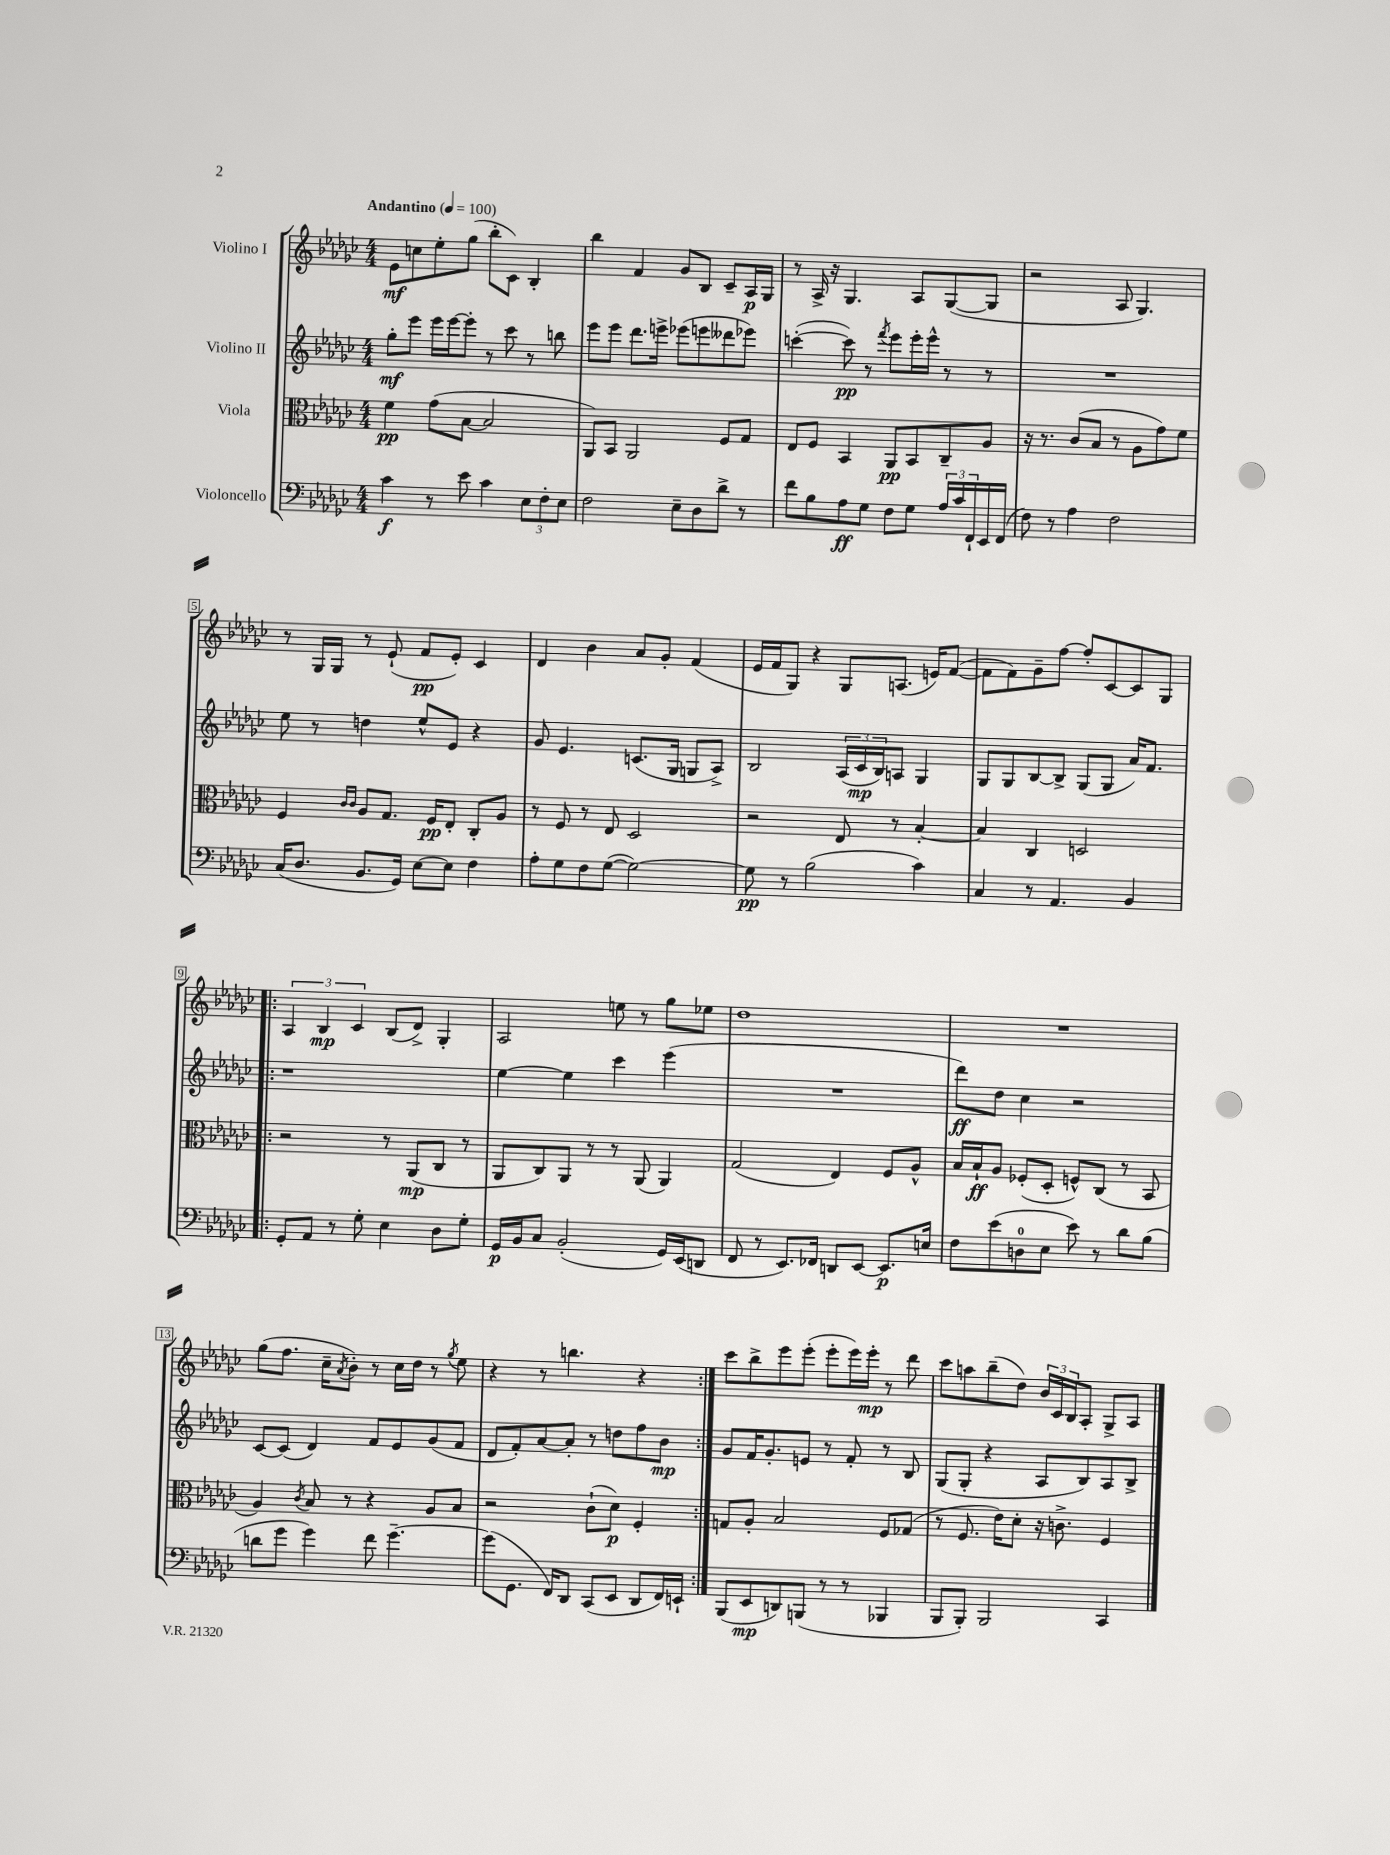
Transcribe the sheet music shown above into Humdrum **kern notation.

**kern	**kern	**kern	**kern
*staff4	*staff3	*staff2	*staff1
*clefF4	*clefC3	*clefG2	*clefG2
*k[b-e-a-d-g-c-]	*k[b-e-a-d-g-c-]	*k[b-e-a-d-g-c-]	*k[b-e-a-d-g-c-]
*M4/4	*M4/4	*M4/4	*M4/4
*MM100	*MM100	*MM100	*MM100
4c-	4f	8gg-'	8e-
.	.	8eee-	8cc
8r	(8g-	16eee-	8ee-'
.	.	[16eee-	.
8e-	[8B-	8eee-']	(8gg-
4c-	2B-]	8r	8bb-'
.	.	8ccc-	8c-)
12E-	.	8r	4B-'
12F'	.	.	.
.	.	8bb	.
12E-	.	.	.
=	=	=	=
2F	8AA-)	8eee-	4bb-
.	8BB-	8eee-	.
.	2AA-	8.ddd-	4f
.	.	16eee^	.
8E-~	.	(8eee-	8g-
8D-	.	8eee	8B-
8d-^	8F	8ddd--	8c-~
8r	8G-	8eee-)	16A-
.	.	.	16G-
=	=	=	=
8f	8E-	([4ccc'	8r
8B-	8F	.	16A-^
.	.	.	16r
8A-	4BB-	8ccc])	4.G-
8G-	.	8r	.
.	.	8qfff	.
8F	8AA-	8eee-	.
8G-	8BB-	16eee-'	8A-
.	.	16eee-^^	.
24A-	8C-~	8r	([8G-
24c-	.	.	.
24FF`	.	.	.
16EE-	8A-	8r	8G-]
(16FF	.	.	.
=	=	=	=
8F)	16r	1r	2r
.	8.r	.	.
8r	.	.	.
4A-	(8c-	.	.
.	8B-	.	.
2F	8r	.	8A-
.	8A-	.	4.G-)
.	8g-)	.	.
.	8f	.	.
=	=	=	=
(16C-	4F	8ee-	8r
8.D-	.	.	.
.	.	8r	16G-
.	.	.	16G-
.	16qqc-	.	.
.	16qqc-	.	.
8.BB-	8A-	4dd	8r
.	8.G-	.	(8e-`
16GG-)	.	.	.
[8E-	.	8ee-^^	8f
.	16F	.	.
8E-]	8E-'	8e-	8e-')
4F	8C-'	4r	4c-
.	8A-	.	.
=	=	=	=
8A-'	8r	8g-	4d-
8G-	8F	4.e-	.
8F	8r	.	4b-
([8G-	8E-	.	.
2G-_)	2D-	(8.c	8a-
.	.	.	8g-'
.	.	16G-	.
.	.	8G	(4f
.	.	8A-^)	.
=	=	=	=
8G-]	2r	2B-	16e-
.	.	.	16f
8r	.	.	8G-)
(2B-	.	.	4r
.	8E-	(24A-	8G-
.	.	24c-	.
.	.	24B-)	.
.	8r	8A	(8.A
4c-)	[4B-'	4G-	.
.	.	.	16e)
.	.	.	([8f
=	=	=	=
4C-	4B-]	8G-	8f]
.	.	8G-	8f)
8r	4C-	[8B-	8g-~
4.AA-	.	8B-^]	[8ff
.	2D	(8G-	8ff']
.	.	8G-	[8c-
4BB-	.	16a-)	8c-]
.	.	8.f	.
.	.	.	8G-
=!|:	=!|:	=!|:	=!|:
8GG-'	2r	1r	6A-
8AA-	.	.	.
.	.	.	6B-
8r	.	.	.
.	.	.	6c-
8G-'	.	.	.
4E-	8r	.	(8B-
.	(8AA-	.	8d-^)
8D-	8C-	.	4G-'
8G-'	8r	.	.
=	=	=	=
16GG-	8AA-	[4ee-	2A-
16BB-	.	.	.
8C-	8C-)	.	.
(2BB-'	8AA-	4ee-]	.
.	8r	.	.
.	8r	4ccc-	8ee
.	(8AA-	.	8r
16GG-)	4AA-)	(4eee-	8gg-
(16EE-	.	.	.
8DD	.	.	8ee-
=	=	=	=
8FF	(2G-	1r	1dd-
8r	.	.	.
8.EE-)	.	.	.
16FF-	.	.	.
8DD	4E-)	.	.
[8EE-	.	.	.
8.EE-]	8F	.	.
.	8A-^^	.	.
16E	.	.	.
=	=	=	=
8F	16B-	8ddd-)	1r
.	16B-`	.	.
(8e-	8A-	8dd-	.
8D	(8F-'	4cc-	.
8E-	8D-'	.	.
8e-)	8F^^)	2r	.
8r	(8C-	.	.
8d-	8r	.	.
(8B-	8BB-	.	.
=	=	=	=
8d	4A-)	[8c-	(8gg-
8g-	.	(8c-]	8.ff
.	8qc-	.	.
4g-)	8B-	4d-)	.
.	.	.	16cc-~
.	.	.	8qa-
.	8r	.	8b-')
8f	4r	8f	8r
[4.g-~	.	8e-	16cc-
.	.	.	16dd-
.	8A-	(8g-	8r
.	.	.	8qgg-
.	8B-	8f	8ee-
=	=	=	=
(8g-]	2r	8d-	4r
8.GG-	.	8f')	.
.	.	[8a-	8r
16FF)	.	.	.
8DD-	.	8a-']	4.bb
(8CC-	(8c-`	8r	.
8EE-	8d-)	8dd	.
8DD-	4F'	8ff	4r
16FF)	.	8b-	.
16EE`	.	.	.
=:|!	=:|!	=:|!	=:|!
(8BBB-	8G	8g-	8ccc-
8EE-	8A-'	16f	8bb-^
.	.	8.g-'	.
8DD)	2B-	.	8eee-
(8BBB	.	8e	(8eee-'
8r	.	8r	8eee-'
8r	.	8f'	16eee-)
.	.	.	16eee-'
4BBB-	8F	8r	8r
.	(8G-	8B-	8ddd-
=	=	=	=
8BBB-	8r	(8G-	8ccc-
8BBB-')	8.F	8G-'	8aa
2BBB-	.	4r	(8bb-~
.	16e-)	.	.
.	8d-'	.	8dd-)
.	16r	8A-	24b-
.	.	.	24c-
.	8.c^	.	.
.	.	.	24B-
.	.	8B-)	8A-'
4CC-	4F	8A-	8G-^
.	.	8B-^	8A-
==	==	==	==
*-	*-	*-	*-
